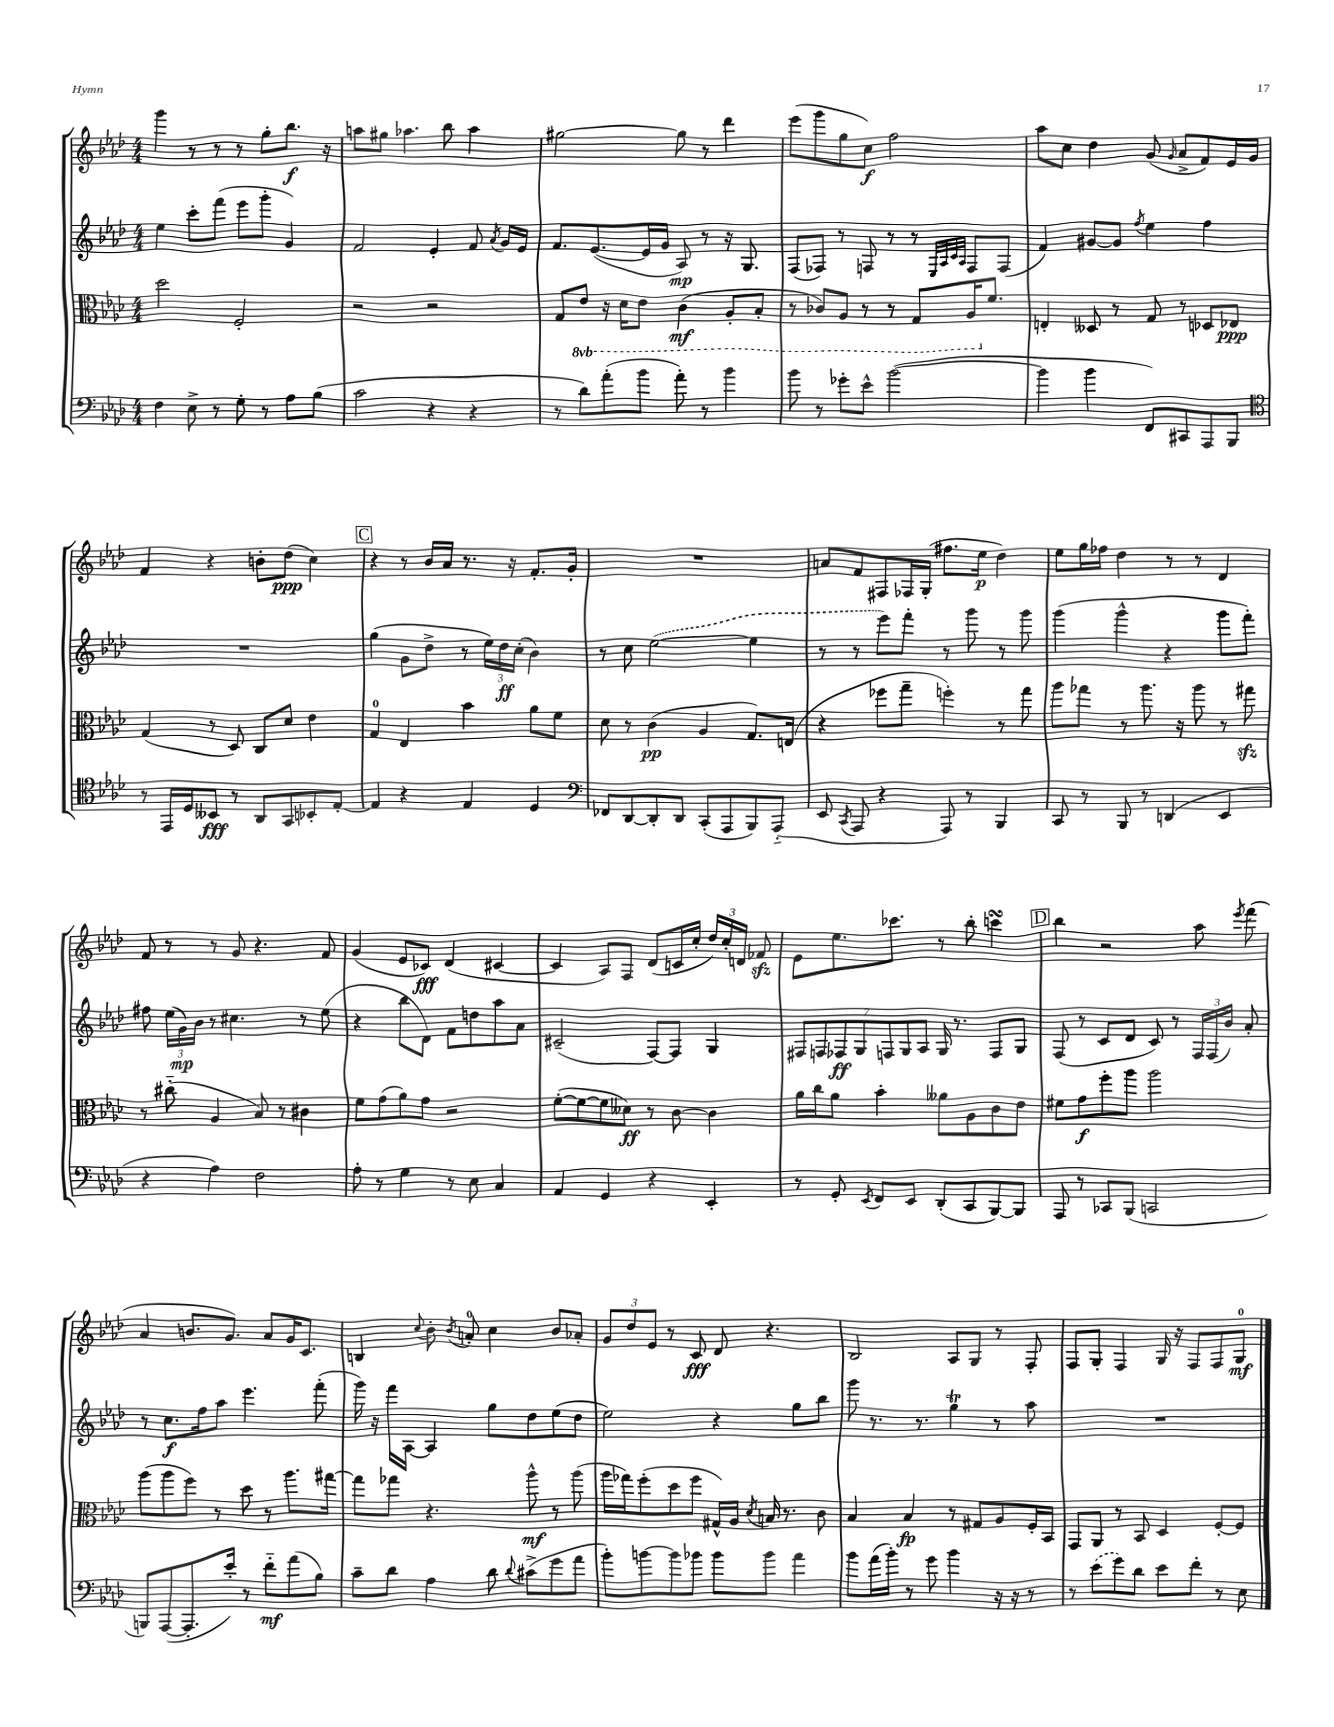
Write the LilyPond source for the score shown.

<<
\new StaffGroup <<
\new Staff = "s0" {
    \clef treble \key aes \major \numericTimeSignature \time 4/4
    \autoBeamOff g'''4 r8 r8 r8 g''8[-. bes''8.]\f r16 |
    a''8[ gis''8] aes''4. bes''8 aes''4 |
    gis''2~ gis''8 r8 des'''4 |
    ees'''8[( g'''8 g''8 c''8]\f) f''2 |
    aes''8[ c''8] des''4 g'8( \grace { g'16 } aes'8[-> f'8) ees'16 g'16] |
    f'4 r4 b'8[-. des''8]\ppp( c''4) |
    \mark \markup { \box "C" } r4 r8 bes'16[ aes'16] r8. r16 f'8.[-. g'16]-. |
    R1 |
    a'8[ f'8 fis8 fes16 g16]-.( fis''8.[ ees''16]\p des''4) |
    ees''8[ g''16 fes''16] des''4 r8 r8 des'4 |
    f'8 r8 r8 g'8 r4. f'8 |
    g'4( ees'8[ ces'8]\fff) des'4( cis'4~ |
    cis'4 aes8[) f8] des'8[( c'16 c''16]-. \tuplet 3/2 { des''16[) c''16-. d'16] } fes'8\sfz |
    ees'8[ ees''8. ces'''8.] r8 bes''8-. c'''4\turn |
    \mark \markup { \box "D" } bes''4 r2 aes''8 \acciaccatura { ees'''8 } f'''8( |
    aes'4 b'8.[ g'8.]) aes'8[ g'16 c'8.] |
    b4 \appoggiatura { c''8 } bes'8-. \acciaccatura { bes'8 } a'8-0-. c''4 bes'8[ aes'8]-. |
    \tuplet 3/2 { g'8[ des''8 ees'8] } r8 c'8\fff des'8 r4. |
    bes2 aes8[ g8] r8 f8-. |
    f8[ g8]-. f4 g16 r16 f8[ f8 g8]-0\mf \bar "|." |
}
\new Staff = "s1" {
    \clef treble \key aes \major \numericTimeSignature \time 4/4
    \autoBeamOff ees''4 c'''8[-. f'''8]( ees'''8[ g'''8]-. g'4) |
    f'2 ees'4-. f'8 \acciaccatura { aes'8 } g'16[ ees'16] |
    f'8.[ ees'8.~( ees'16 g'16] aes8\mp) r8 r16 g8. |
    f8[( fes8]) r8 f8 r8 r8 \grace { ees32[ aes32 c'32 aes32] } f8[ f8]( |
    f'4) gis'8[~ gis'8] \acciaccatura { f''8 } ees''4 f''4 |
    R1 |
    \mark \markup { \box "C" } g''4( g'8[ des''8]-> r8 \tuplet 3/2 { ees''16[) des''16\ff c''16]-.( } bes'4) |
    r8 c''8 \once \slurDashed ees''2~( ees''4 |
    r8 r8 ees'''8[) f'''8]-. r8 g'''8 r8 g'''8 |
    g'''4( g'''4-^ r4 g'''8[ f'''8]-.) |
    fis''8 \tuplet 3/2 { ees''16[( g'16\mp) bes'16] } r8 cis''4. r8 ees''8( |
    r4 bes''8[ des'8]) f'8[ d''8 aes''8 aes'8] |
    cis'2--( f8[~) f8] g4 |
    \tuplet 7/4 { fis8[ f8 fes8\ff g8 f8 g8 aes8] } g16 r8. f8[ g8] |
    \mark \markup { \box "D" } f8( r8 c'8[ des'8] c'8) r8 \tuplet 3/2 { f16[ f16( bes'16]) } aes'8-. |
    r8 c''8.[\f f''16 aes''8] ees'''4. f'''8-.( |
    g'''16) r16 f'''16[ aes16]~ aes4 g''8[ des''8 ees''8( des''8] |
    ees''2) r4 g''8[ bes''8] |
    g'''8 r8. r8. g''4\trill r8 aes''8 |
    R1 \bar "|." |
}
\new Staff = "s2" {
    \clef alto \key aes \major \numericTimeSignature \time 4/4 \set Staff.ottavationMarkups = #ottavation-simple-ordinals
    \autoBeamOff des''2 f2-. |
    r2 r2 |
    g8[ \ottava #-1 ees8] r16 des16[ ees8] c4\mf( aes,8[-. bes,8]-. |
    r8 ces8[) aes,8] r8 r8 g,8[ aes,16 \ottava #0 f'8.] |
    e4-. deses8 r8 g8 r8 des8[ ees8]\ppp |
    g4( r8 des8) c8[ des'8] ees'4 |
    \mark \markup { \box "C" } g4-0 ees4 bes'4 aes'8[ f'8] |
    des'8 r8 c'4\pp( aes4 g8.[) e16]( |
    r4 fes''8[ g''8]-- f''4-.) r8 g''8 |
    aes''8[ ges''8] r8 aes''8. r16 aes''8 r8 gis''8\sfz |
    r8 cis''8-_( aes4 bes8) r8 cis'4 |
    f'8[ g'8( aes'8) g'8] r2 |
    f'8[~-.( f'8~ f'8 deses'8]\ff) r8 c'8~ c'4 |
    aes'16[ c''16 aes'8] bes'4-. aeses'8[ aes8 c'8 ees'8] |
    \mark \markup { \box "D" } fis'8[ g'8\f f''8-. aes''8] aes''2 |
    aes''8[( aes''8 f''8]) r8 des''8 r8 aes''8.[ gis''16]~ |
    gis''8[ ges''8] r4. aes''8-^\mf r8 aes''8( |
    aes''16[ ges''16) f''8-.( des''8 f''8] gis16[-^) aes16] \acciaccatura { des'8 } b16 r8. c'8 |
    bes4 bes4\fp r8 gis8[ aes8 f16-. bes,16] |
    g,8[ aes,8] r8 bes,8 des4 f8[~-. f8] \bar "|." |
}
\new Staff = "s3" {
    \clef bass \key aes \major \numericTimeSignature \time 4/4
    \autoBeamOff f4 ees8-> r8 g8-. r8 aes8[ bes8]( |
    c'2 r4 r4 |
    r8 des'8[) aes'8-.( bes'8] aes'8-.) r8 bes'4 |
    bes'8 r8 ges'8[-. ees'8]-^ bes'2~( |
    bes'4 bes'4 f,8[) cis,8 aes,,8 bes,,8] |
    \clef tenor r8 ees,16[ des16 beses,8]\fff r8 aes,8[ g,8 bes,8-. ees8]~-. |
    \mark \markup { \box "C" } ees4 r4 ees4 des4 |
    \clef bass fes,8[ des,8~ des,8-. des,8] c,8[-.( aes,,8 bes,,8) aes,,8]-_( |
    ees,8 \acciaccatura { c,8 } aes,,8 r4 aes,,8) r8 bes,,4 |
    c,8 r8 bes,,8 r8 d,4( ees,4 |
    r4 aes4) f2 |
    aes8-. r8 g4 r8 ees8 c4 |
    aes,4 g,4 r4 ees,4-. |
    r8 g,8-. \acciaccatura { ees,8 } f,8[ ees,8] des,8[-.( c,8 bes,,8~) bes,,8] |
    \mark \markup { \box "D" } aes,,8 r8 ces,8[ bes,,8]( c,2 |
    b,,8[) aes,,8~( aes,,8.-. ees'16]-.) r8 f'8[-_\mf aes'8( bes8]) |
    c'8[-- des'8] aes4 des'8 \appoggiatura { des'8 } cis'8[->( g'8 aes'8] |
    bes'8[-.) b'8~ b'8 bes'8] bes'8[ bes'8] aes'4 |
    bes'8[ aes'16( bes'16]-.) r8 g'8 bes'4 r16 r16 r8 |
    r8 \once \slurDashed ees'8[( g'8) des'8] ees'8[ f'8]-. r8 ees8 \bar "|." |
}
>>
>>
\layout { \context { \Score \remove "Bar_number_engraver" } }
